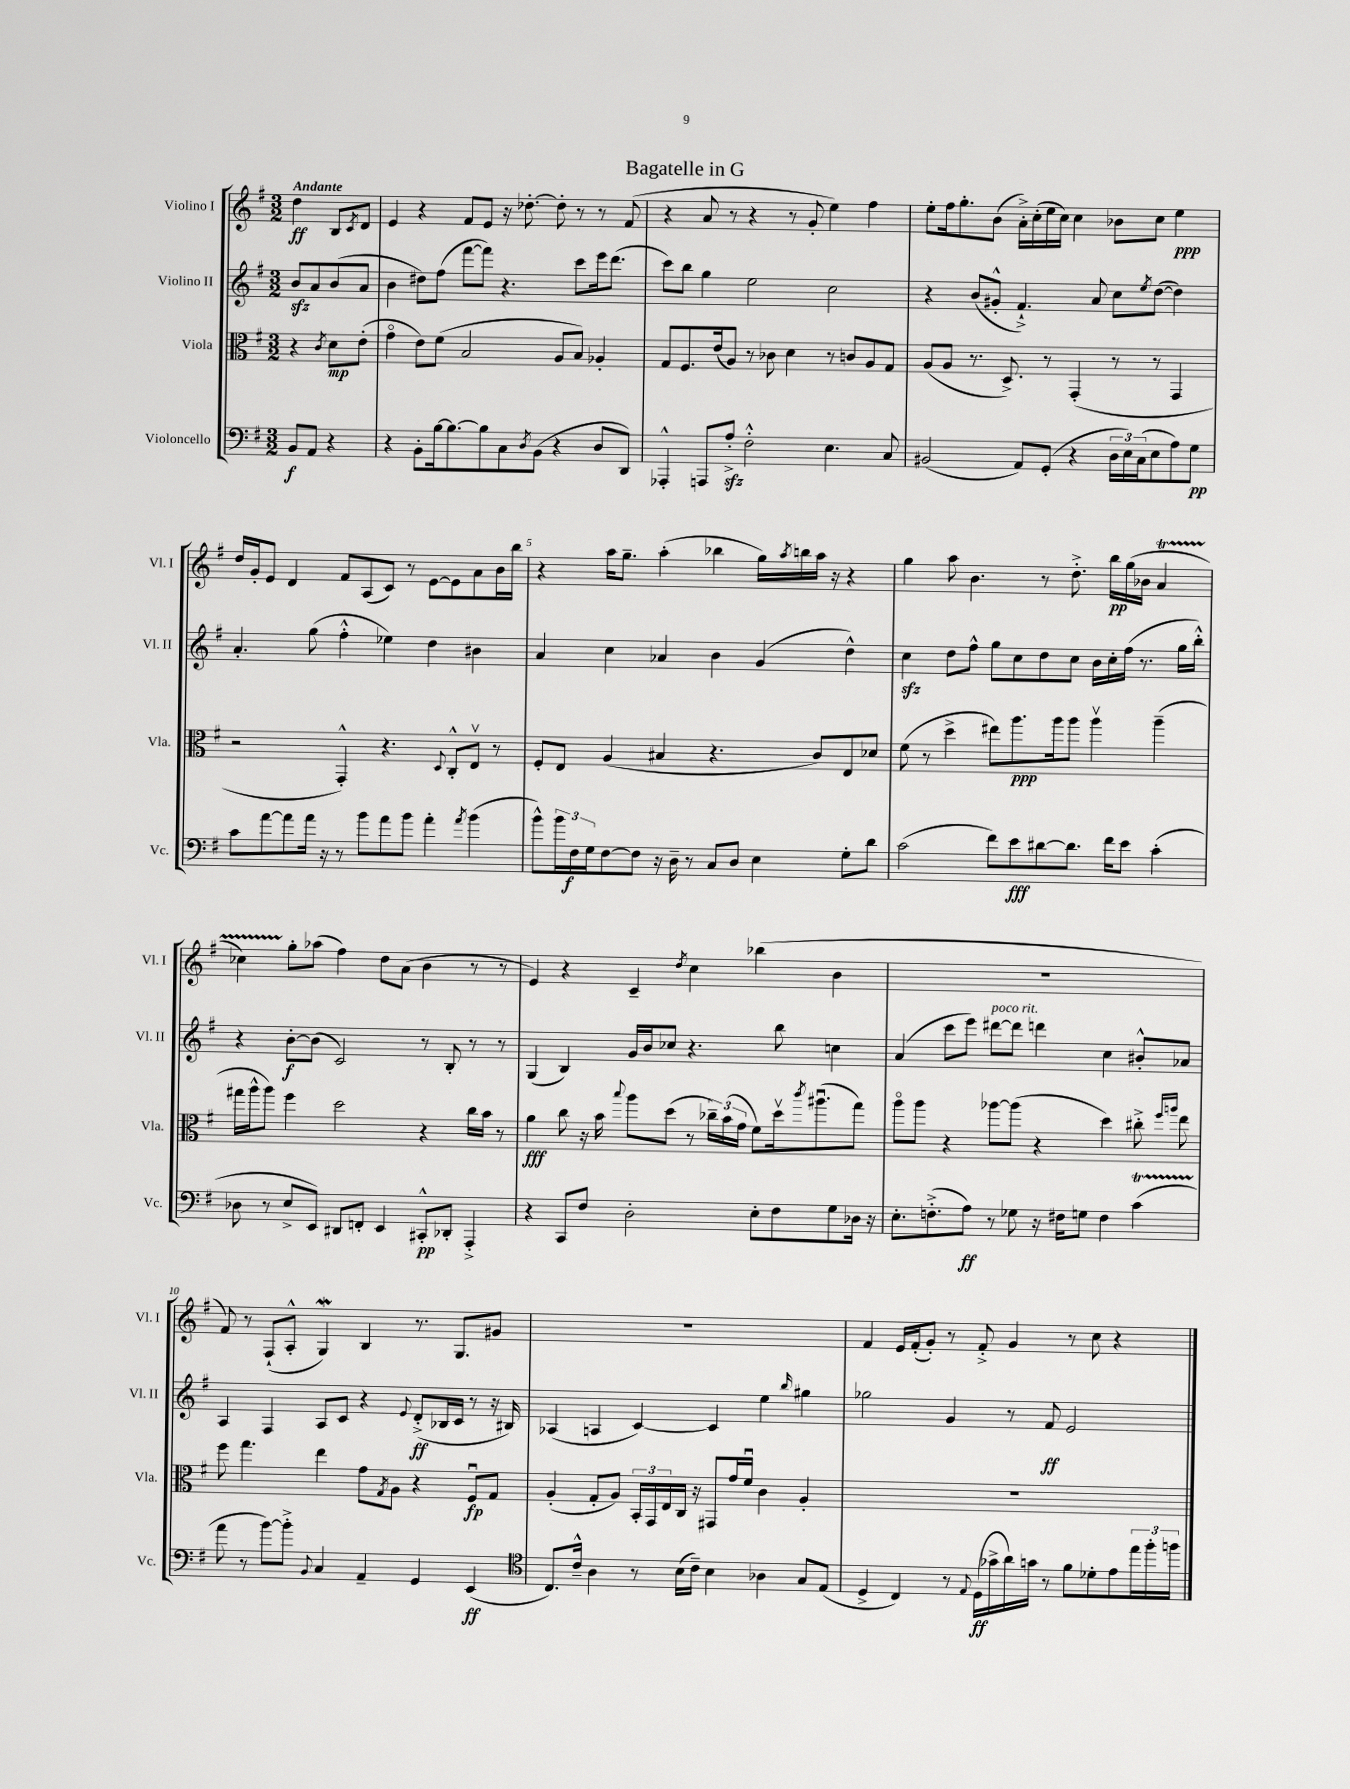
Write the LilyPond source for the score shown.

\header { title = "Bagatelle in G" }
<<
\new StaffGroup <<
\new Staff = "s0" \with { instrumentName = "Violino I" shortInstrumentName = "Vl. I" } {
    \clef treble \key g \major \numericTimeSignature \time 3/2 \partial 2 \tempo "Andante"
    d''4\ff b8 \acciaccatura { c'8 } d'8 |
    e'4 r4 fis'8 e'8 r16 des''8.~-. des''8-. r8 r8 fis'8( |
    r4 a'8 r8 r4 r8 g'8-. e''4) fis''4 |
    e''8-. fis''16 g''8.-. b'8( a'16-.->) c''16-.( e''16 c''16) c''4 bes'8 c''8 e''4\ppp |
    d''16 g'16-. e'8 d'4 fis'8 a8( c'8) r8 e'8~ e'8 a'8 b'16 b''16 |
    r4 a''16 g''8.-- a''4-.( bes''4 g''16) \acciaccatura { a''8 } b''16 a''16 r16 r4 |
    g''4 a''8 b'4. r8 d''8.-.-> b''16\pp g''16( bes'16 a'4\startTrillSpan |
    ces''4) g''8-.\stopTrillSpan aes''8( fis''4) d''8 a'8( b'4 r8 r8 |
    e'4) r4 c'4-- \acciaccatura { d''8 } c''4 bes''4( b'4 |
    R1. |
    fis'8) r8 fis8-!( a8-.-^ g4\mordent) b4 r8. g8. gis'8 |
    R1. |
    fis'4 e'16 fis'16-.( g'8-.) r8 fis'8-.-> g'4 r8 c''8 r4 \bar "|." |
}
\new Staff = "s1" \with { instrumentName = "Violino II" shortInstrumentName = "Vl. II" } {
    \clef treble \key g \major \numericTimeSignature \time 3/2 \partial 2
    b'8\sfz a'8 b'8( a'8 |
    b'4 dis''8) fis''8( fis'''8~ fis'''8) r4. c'''8 e'''16 d'''8.( |
    c'''8) b''8 g''4 e''2 c''2 |
    r4 b'8( gis'8-.-^ fis'4.-!->) a'8 c''8 \acciaccatura { e''8 } d''8~( d''4) |
    a'4.-. g''8( fis''4-.-^ ees''4) d''4 bis'4 |
    a'4 c''4 aes'4 b'4 g'4( d''4-^) |
    c''4\sfz d''8 fis''8-^ g''8 c''8 d''8 c''8 b'16 c''16-. fis''16( r8. g''16 b''16-.-^) |
    r4 b'8~-.\f b'8( c'2) r8 b8-. r8 r8 |
    g4( b4) g'16 b'16 ces''8 r4. b''8 c''4 |
    a'4( c'''8 e'''8) dis'''8~^\markup { \italic "poco rit." } dis'''8 d'''4 c''4 bis'8-.-^ aes'8 |
    a4 fis4 a8 c'8 r4 \appoggiatura { e'8 } d'8-.->\ff( bes16 c'16 r8 r16 bis16) |
    aes4( a4 c'4~) c'4 e''4 \grace { b''16 } gis''4 |
    ges''2 g'4 r8 fis'8\ff e'2 \bar "|." |
}
\new Staff = "s2" \with { instrumentName = "Viola" shortInstrumentName = "Vla." } {
    \clef alto \key g \major \numericTimeSignature \time 3/2 \partial 2
    r4 \acciaccatura { c'8 } d'8\mp e'8-.( |
    g'4\flageolet e'8) fis'8( b2 a8 b8) aes4-. |
    g8 fis8. e'16( a8) r8 ces'8 d'4 r8 c'8 a8 g8 |
    a8( a8 r8. d8.->) r8 g,4-.( r8 r8 g,4 |
    r2 g,4-.-^) r4. \appoggiatura { d8 } c8-.-^ e8\upbow r8 |
    fis8-. e8 a4( bis4 r4. c'8) e8 des'8 |
    fis'8( r8 d''4-> eis''8) a''8.\ppp a''16 a''8 a''4\upbow a''4--( |
    gis''16 a''16-^ a''8) fis''4 d''2 r4 c''16 b'16 r8 |
    a'4\fff c''8 r16 b'16 \appoggiatura { b''8 } a''8 d''8( r8 \tuplet 3/2 { ces''16--) b'16( g'16 } fis'8) d''16\upbow \acciaccatura { c'''8 } ais''8.\downbow( g''8) |
    a''8\flageolet a''8 r4 aes''8~ aes''8( r4 d''4) cis''8-.-> \grace { fis''16 a''16 } e''8 |
    fis''8 g''4. e''4 g'8 \acciaccatura { g8 } a8 r4 fis8\downbow\fp g8 |
    a4-.( g8-. a8) \tuplet 3/2 { b,16-. g,16 e16 } c16 r16 gis,8 g'16 fis'16\downbow c'4 a4-. |
    R1. \bar "|." |
}
\new Staff = "s3" \with { instrumentName = "Violoncello" shortInstrumentName = "Vc." } {
    \clef bass \key g \major \numericTimeSignature \time 3/2 \partial 2
    b,8\f a,8 r4 |
    r4 b,8-. b16~ b8.~ b8 c8 \acciaccatura { d8 } b,8( r4 d8 d,8) |
    aes,,4-.-^ a,,8 a8-.->\sfz fis2-.-^ e4. c8 |
    bis,2( a,8) g,8-.( r4 \tuplet 3/2 { d16 e16) c16( } e8 a8) g8\pp |
    c'8 a'8~ a'8 a'16 r16 r8 b'8 a'8 b'8 a'4-. \acciaccatura { a'8 } b'4( |
    b'8-^) \tuplet 3/2 { b'16 fis16\f g16 } fis8~ fis8 r16 d16-- r8 c8 d8 e4 g8-. d'8 |
    c'2( fis'8) e'8\fff dis'8~ dis'8. fis'16 e'8 c'4-.( |
    des8 r8 e8-> e,8) dis,8 f,8-. e,4 cis,8-.-^\pp des,8-. a,,4-.-> |
    r4 c,8 fis8 d2-. e8-. fis8 g8 des16 r16 |
    e8.-. f8.-.->( a8\ff) r8 ges8 r16 fis16 g8 fis4 c'4\startTrillSpan( |
    a'8\stopTrillSpan r8 b'8~) b'8-.-> \appoggiatura { b,8 } c4 a,4-- g,4 e,4\ff( |
    \clef tenor c8.) c'16---^ a4 r8 b16( c'16--) b4 aes4 g8 e8( |
    d4-> c4) r8 \appoggiatura { e8 } d16\ff( ges'16-> a'16) g'16 r8 fis'8 des'8-. e'8 \tuplet 3/2 { e''16 fis''16-. f''16 } \bar "|." |
}
>>
>>
\layout { \context { \Score \override BarNumber.break-visibility = ##(#f #t #t) barNumberVisibility = #(every-nth-bar-number-visible 5) } }
